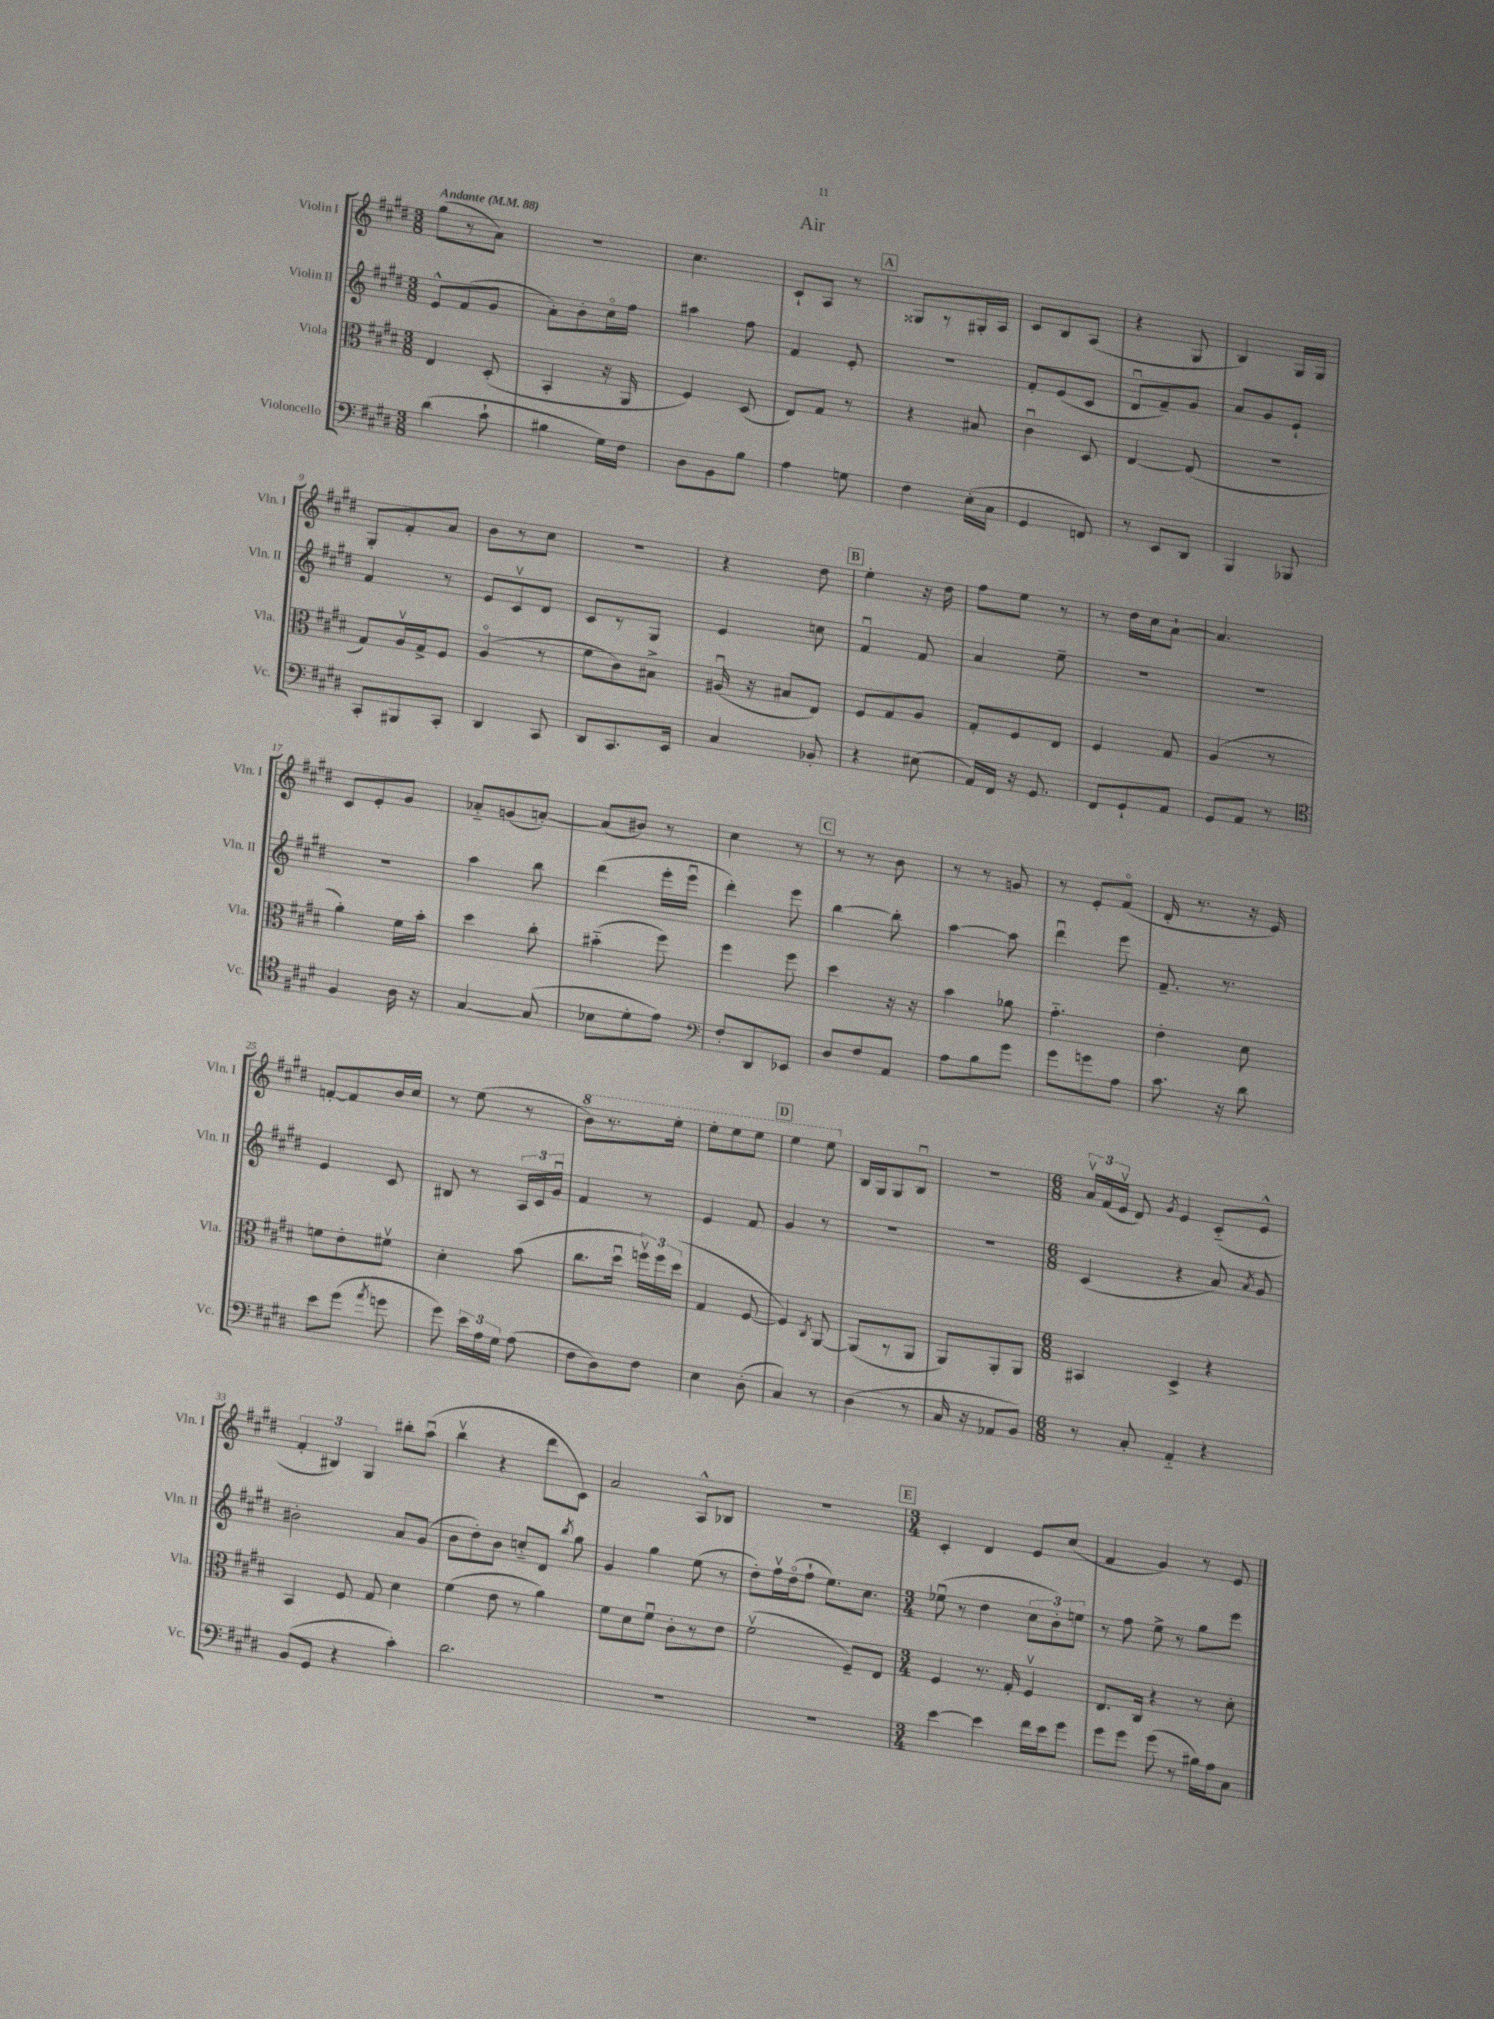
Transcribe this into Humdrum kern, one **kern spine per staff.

**kern	**kern	**kern	**kern
*part4	*part3	*part2	*part1
*staff4	*staff3	*staff2	*staff1
*I"Violoncello	*I"Viola	*I"Violin II	*I"Violin I
*I'Vc.	*I'Vla.	*I'Vln. II	*I'Vln. I
*clefF4	*clefC3	*clefG2	*clefG2
*k[f#c#g#d#]	*k[f#c#g#d#]	*k[f#c#g#d#]	*k[f#c#g#d#]
*M3/8	*M3/8	*M3/8	*M3/8
*MM88	*MM88	*MM88	*MM88
=1	=1	=1	=1
!	!	!	!LO:TX:a:B:t=Andante
(4d#\	4E/	8e^^/L	(8gg#\L
.	.	(8f#/	8r
8c#`\	(8D#'/	8g#/J	8a\J)
=2	=2	=2	=2
4B#X\	4BB'/	8a'\L)	4.r
.	.	8b'\	.
16G#\LL)	16r	16cc#\L	.
16F#\JJ	16AA/	16ff#\JJ	.
=3	=3	=3	=3
8D#\L	4F#/)	4aa#X\	4.cc#\
8BB\	.	.	.
8B\J	(8D#/	8ff#\	.
=4	=4	=4	=4
4A\	8E/L)	4f#/	8c#`/L
.	8G#/J	.	8A/J
8Gn\	8r	8e'/	8r
!!LO:REH:place=s1:t=A
=5	=5	=5	=5
4F#\	4r	4.r	8G##X/L
.	.	.	8r
(16E'\LL	8B#X/	.	16G#X'/L
16C#\JJ	.	.	16A/JJ
=6	=6	=6	=6
4GG#/	4c#u\	8f#'/L	8c#/L
.	.	(8e/	8B/
8FFn/)	8D#/	8c#/J	(8A/J
=7	=7	=7	=7
8r	[4E/	8d#u/L	4r
8EE/L	.	8f#~/)	.
8DD#/J	(8E/]	8g#/J	8G#/
=8	=8	=8	=8
4BBB/	4.r	8a/L	4B/)
.	.	8g#/	.
8BBB-X/	.	8e`/J	16G#/LL
.	.	.	16G#/JJ
!!LO:LB:g=z
=9	=9	=9	=9
8CC#'/L	8G#/L)	4f#/	8G#'/L
8BBB#X/	16Av/L	.	8f#'/
.	16G#^/J	.	.
8CC#'/J	8F#/J	8r	8a/J
=10	=10	=10	=10
4DD#/	(4A/	8e/L	8b\L
.	.	8c#v/	8r
8CC#/	8r	8d#/J	8cc#\J
=11	=11	=11	=11
8DD#/L	8f#\L	8c#/L	4.r
8.CC#/	8c#\)	8r	.
.	8B#X^\J	8G#/J	.
16EE/Jk	.	.	.
=12	=12	=12	=12
4C#/	(16A#Xu/	4e/	4r
.	16r	.	.
.	8B#X/L	.	.
8BB-X'/	8E/J)	8ccn\	8dd#\
!!LO:REH:place=s1:t=B
=13	=13	=13	=13
4r	8F#/L	4f#u/	4ee'\
.	8G#/	.	.
(8E#X\	8A/J	8f#/	16r
.	.	.	16dd#\
=14	=14	=14	=14
16AA/LL)	8G#'/L	4a/	8ff#\L
16FF#/JJ	.	.	.
16r	8F#/	.	8ee\J
8.GG#/	.	.	.
.	8E/J	8ee~\	8r
=15	=15	=15	=15
8FF#/L	4F#/	4.r	8r
8GG#`/	.	.	16dd#\LL
.	.	.	16cc#\J
8AA/J	8G#/	.	[8a`\J
=16	=16	=16	=16
8GG#/L	(4A/	4.r	4.a/]
8AA/J	.	.	.
8r	8r	.	.
!!LO:LB:g=z
=17	=17	=17	=17
*clefC4	*	*	*
4F#/	4a'\)	4.r	8c#/L
.	.	.	8e'/
16A\	16f#\LL	.	8g#/J
16r	16b'\JJ	.	.
=18	=18	=18	=18
[4G#/	4dd#\	4aa\	8a-X/L
.	.	.	(8gn/
(8G#/]	8cc#'\	8bb\	[8an'/J)
=19	=19	=19	=19
8B-X\L	(4b#X\	(4ddd#\	(8a/L]
8d#'\	.	.	8b#X/J)
8e\J)	8ff#\)	16eee'\LL	8r
.	.	16eeeu\JJ	.
=20	=20	=20	=20
*clefF4	*	*	*
8F#'/L	4ff#\	4ddd#'\)	4cc#\
8DD#/	.	.	.
8EE-X/J	8ff#\	8eee\	8r
!!LO:REH:place=s1:t=C
=21	=21	=21	=21
8D#/L	4dd#\	[4bb\	8r
8F#/	.	.	8r
8AA/J	16r	8bb'\]	8b\
.	16r	.	.
=22	=22	=22	=22
8A\L	4b\	[4aa\	8r
8B\	.	.	8r
8g#\J	8a-X\	8aa\]	8gn/
=23	=23	=23	=23
8g#\L	4.g#\	4ddd#u\	8r
8gn\	.	.	8e'/L
8A\J	.	8eee\	(8f#/J
=24	=24	=24	=24
8.c#\	4e'\	8.f#~/	16d#'/
.	.	.	8.r
16r	.	8.r	.
8d#\	8d#\	.	16r
.	.	.	16e/)
!!LO:LB:g=z
=25	=25	=25	=25
8e\L	8fn\L	4e/	[8fn'/L
(8g#\J	8e'\	.	8f/]
8qa/	.	.	.
8gn\	8f#Xv\J	8c#/	16b/L
.	.	.	16cc#/JJ
=26	=26	=26	=26
8g#\)	4d#'\	8B#X/	8r
24e\LL	.	8r	(8ee\
24A\	.	.	.
24G#\JJ	.	.	.
(8A\	(8b\	24A/LL	8r
.	.	24c#/	.
.	.	24g#u/JJ	.
=27	=27	=27	=27
*	*	*	*8va
8F#\L	8.cc#\L	4f#/	8bb\L)
8D#\)	.	.	8.r
.	16dd#u\Jk	.	.
8F#\J	24ffnv\LL)	8r	.
.	24ff\	.	.
.	.	.	16eee'\Jk
.	(24dd#\JJ	.	.
=28	=28	=28	=28
4E\	4G#/	4e/	8eee'\L
.	.	.	8eee\
(8D#'\	[8F#/	8f#/	8eee\J
!!LO:REH:place=s1:t=D
=29	=29	=29	=29
4C#/)	4F#/])	4g#/	4eee\
.	8qC#/	.	.
8r	[8AA/	8r	8eee\
=30	=30	=30	=30
*	*	*	*X8va
(4D#\	(8AA/L]	4.r	16B/LL
.	.	.	16G#/J
.	8r	.	8G#/
8r	8AA/J	.	8Bu/J
=31	=31	=31	=31
16C#/	8AA/L)	4.r	4.r
16r	.	.	.
8AA-X/L	8AA'/	.	.
8BB/J)	8AA/J	.	.
=32	=32	=32	=32
*M6/8	*M6/8	*M6/8	*M6/8
8r	4BB#X/	(4c#/	24av/LL
.	.	.	(24f#/
.	.	.	24ev/JJ
8C#'/	.	.	8d#/)
.	.	.	8qg#/
4AA/	4D#^/	4r	4e/
4r	4r	8a/)	(8c#/L
.	.	8qa/	.
.	.	8g#/	8e^^/J
!!LO:LB:g=z
=33	=33	=33	=33
(8BB/L	4BB/	2b#X'\	6f#'/
8GG#/J	.	.	.
.	.	.	6B#X/)
4r	8F#/	.	.
.	.	.	6G#/
.	8G#/	.	.
4c#'\)	4d#\	8a/L	8bb#X'\L
.	.	(8g#/J	(8aau\J
=34	=34	=34	=34
2.d#\	(4f#\	8b\L	4bbv\
.	.	8dd#'\)	.
.	8e\	8b\J	4r
.	8r	8ccn/L	.
.	4a\)	8d#/J	8ddd#\L
.	.	8qbb/	.
.	.	8gg#\	8c#\J)
=35	=35	=35	=35
2.r	8f#\L	4g#/	2a/
.	8d#\	.	.
.	8f#u\J	4gg#\	.
.	8c#'\L	.	.
.	8r	(8ee\	8A^^/L
.	8e\J	8r	8B-X/J
=36	=36	=36	=36
2.r	(2f#v\	8dd#'\L)	2.r
.	.	16ff#v\L	.
.	.	(16dd#\J	.
.	.	8ff#`\J	.
.	.	8.ee\L)	.
.	8F#~/L)	.	.
.	.	8.cc#\J	.
.	8E/J	.	.
!!LO:REH:place=s1:t=E
=37	=37	=37	=37
*M3/4	*M3/4	*M3/4	*M3/4
[4e\	4F#/	(8ee-Xu\	4c#'/
.	.	8r	.
4e\]	8.r	4dd#\	4d#/
.	16G#'/	.	.
16f#\LL	4F#v/	12cc#\L	8e/L
16e\J	.	.	.
.	.	12b'\)	.
8g#\J	.	.	(8cc#/J
.	.	12een\J	.
=38	=38	=38	=38
8g#\L	8.E/L	8r	4f#/
8g#\J	.	8ff#\	.
.	16C#/Jk	.	.
(8g#\	4r	8ee^\	4g#/)
8r	.	8r	.
16B#X\LL)	8r	8gg#\L	8r
16A\J	.	.	.
8C#\J	8d#'\	8eee\J	8e/
==	==	==	==
*-	*-	*-	*-
